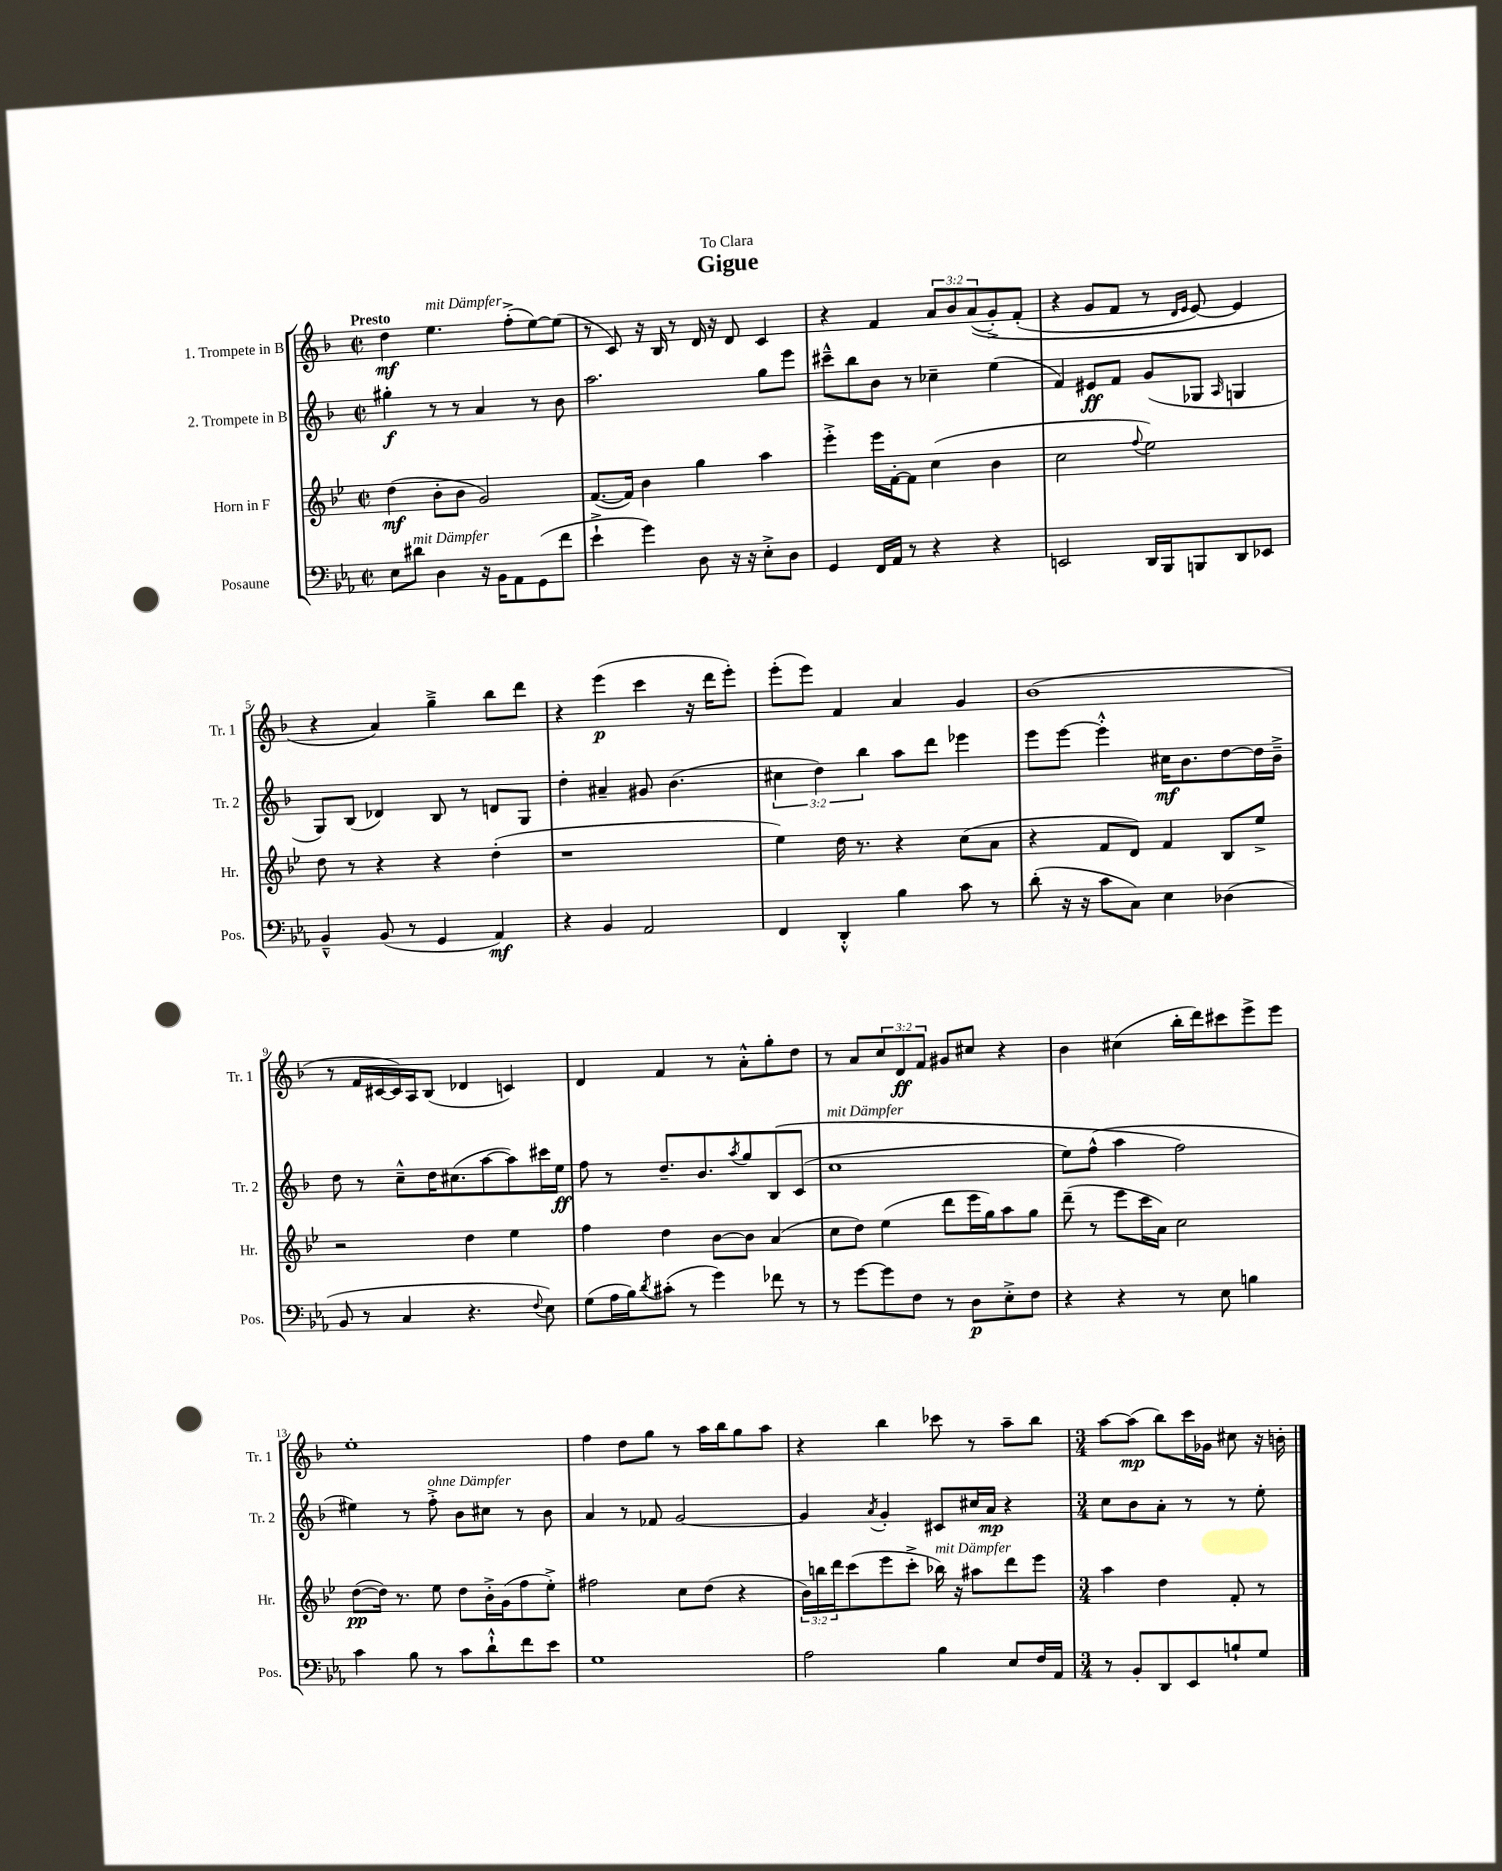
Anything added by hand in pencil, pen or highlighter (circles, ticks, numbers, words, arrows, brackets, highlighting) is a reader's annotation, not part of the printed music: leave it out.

**kern	**dynam	**kern	**dynam	**kern	**dynam	**kern	**dynam
*part4	*part4	*part3	*part3	*part2	*part2	*part1	*part1
*staff4	*staff4	*staff3	*staff3	*staff2	*staff2	*staff1	*staff1
*I"Posaune	*	*I"Horn in F	*	*I"2. Trompete in B	*	*I"1. Trompete in B	*
*I'Pos.	*	*I'Hr.	*	*I'Tr. 2	*	*I'Tr. 1	*
*clefF4	*	*clefG2	*	*clefG2	*	*clefG2	*
*k[b-e-a-]	*	*k[b-e-]	*	*k[b-]	*	*k[b-]	*
*M2/2	*	*M2/2	*	*M2/2	*	*M2/2	*
*met(c|)	*	*met(c|)	*	*met(c|)	*	*met(c|)	*
=1	=1	=1	=1	=1	=1	=1	=1
!	!	!	!	!	!	!LO:TX:a:B:t=Presto	!
8E-\L	.	(4dd\	mf	4gg#X'\	f	4dd\	mf
!LO:TX:a:i:t=mit Dämpfer	!	!	!	!	!	!	!
8d#X\J	.	.	.	.	.	.	.
!	!	!	!	!	!	!LO:TX:a:i:t=mit Dämpfer	!
4D\	.	8b-'\L	.	8r	.	4.ee\	.
.	.	8b-\J	.	8r	.	.	.
16r	.	2g/)	.	4a/	.	.	.
16BB-\KL	.	.	.	.	.	.	.
8AA-\	.	.	.	.	.	(8ff'^\L	.
(8GG\	.	.	.	8r	.	[8ee\)	.
8f\J	.	.	.	8b-\	.	(8ee\J]	.
=2	=2	=2	=2	=2	=2	=2	=2
4e-`^\	.	([8.f/L	.	2.aa\	.	8r	.
.	.	.	.	.	.	8c/)	.
.	.	16f/Jk])	.	.	.	.	.
4g\)	.	4b-\	.	.	.	16r	.
.	.	.	.	.	.	16B-/	.
.	.	.	.	.	.	8r	.
8D\	.	4gg\	.	.	.	16d/	.
.	.	.	.	.	.	16r	.
16r	.	.	.	.	.	8d/	.
16r	.	.	.	.	.	.	.
8E-'^\L	.	4aa\	.	8gg\L	.	4c/	.
8D\J	.	.	.	8eee\J	.	.	.
=3	=3	=3	=3	=3	=3	=3	=3
4GG/	.	4eee-'^\	.	8ccc#X~^^\L	.	4r	.
.	.	.	.	8bb-\	.	.	.
16FF/LL	.	16eee-\LL	.	8b-\J	.	4f/	.
16AA-/JJ	.	[16f'\J	.	.	.	.	.
8r	.	8f\J]	.	8r	.	.	.
4r	.	(4cc\	.	4cc-X~\	.	12a/L	.
.	.	.	.	.	.	12b-/	.
.	.	.	.	.	.	((12a/	.
4r	.	4b-\	.	(4ee\	.	8g'^/)	.
.	.	.	.	.	.	(8f'/J	.
=4	=4	=4	=4	=4	=4	=4	=4
2EEn/	.	2cc\	.	4f/)	.	4r	.
.	.	.	.	8e#X/L	ff	8g/L	.
.	.	.	.	8f/J	.	8f/J	.
.	.	8qqff/	.	.	.	.	.
16DD/LL	.	2ee-\)	.	(8g/L	.	8r	.
16BBB-/J	.	.	.	.	.	.	.
.	.	.	.	.	.	16qqd/LL	.
.	.	.	.	.	.	16qqe/JJ	.
8BBBn/	.	.	.	8G-X/J	.	[8e/)	.
.	.	.	.	16qqA/	.	.	.
8DD/	.	.	.	4Gn/	.	4e/]	.
8EE-X/J	.	.	.	.	.	.	.
!!LO:LB:g=z
=5	=5	=5	=5	=5	=5	=5	=5
4BB-~^^/	.	8dd\	.	8G/L)	.	4r	.
.	.	8r	.	(8B-/J	.	.	.
(8BB-/	.	4r	.	4d-X/)	.	4a/)	.
8r	.	.	.	.	.	.	.
4GG/	.	4r	.	8B-/	.	4gg~^\	.
.	.	.	.	8r	.	.	.
4AA-/)	mf	(4dd'\	.	8dn/L	.	8bb-\L	.
.	.	.	.	8G/J	.	8ddd\J	.
=6	=6	=6	=6	=6	=6	=6	=6
4r	.	1r	.	4dd'\	.	4r	.
4BB-/	.	.	.	4a#X~/	.	(4eee\	p
2AA-/	.	.	.	8g#X/	.	4ccc\	.
.	.	.	.	(4.b-\	.	.	.
.	.	.	.	.	.	16r	.
.	.	.	.	.	.	16ddd\KL	.
.	.	.	.	.	.	8eee'\J)	.
=7	=7	=7	=7	=7	=7	=7	=7
4FF/	.	4ee-\)	.	6cc#X\	.	(8eee'\L	.
.	.	.	.	.	.	8eee\J)	.
.	.	.	.	6dd\)	.	.	.
4DD'^^/	.	16dd\	.	.	.	4f/	.
.	.	8.r	.	.	.	.	.
.	.	.	.	6bb-\	.	.	.
4B-\	.	4r	.	8aa\L	.	4a/	.
.	.	.	.	8ddd\J	.	.	.
8c\	.	(8cc\L	.	4eee-X\	.	4g/	.
8r	.	8a\J	.	.	.	.	.
=8	=8	=8	=8	=8	=8	=8	=8
(8d'\	.	4r	.	8eee\L	.	(1b-	.
16r	.	.	.	[8eee\J	.	.	.
16r	.	.	.	.	.	.	.
8c\L	.	8f/L	.	4eee'^^\]	.	.	.
8C\J)	.	8d/J)	.	.	.	.	.
4E-\	.	4f/	.	16cc#X\KL	mf	.	.
.	.	.	.	8.b-\	.	.	.
(4D-X\	.	8B-/L	.	[8dd\	.	.	.
.	.	8ee-^/J	.	16dd\L]	.	.	.
.	.	.	.	16b-~^\JJ	.	.	.
!!LO:LB:g=z
=9	=9	=9	=9	=9	=9	=9	=9
8BB-/	.	2r	.	8dd\	.	8r	.
8r	.	.	.	8r	.	16f/LL	.
.	.	.	.	.	.	[16c#X/	.
4C/	.	.	.	8cc~^^\L	.	16c#/])	.
.	.	.	.	.	.	16A/J	.
.	.	.	.	16dd\K	.	(8B-/J	.
.	.	.	.	(8.cc#X\	.	.	.
4.r	.	4dd\	.	.	.	4d-X/	.
.	.	.	.	[8aa\	.	.	.
.	.	4ee-\	.	8aa\])	.	4cn/)	.
8qqF/	.	.	.	.	.	.	.
8E-\)	.	.	.	16ccc#X\L	.	.	.
.	.	.	.	16ee\JJ	ff	.	.
=10	=10	=10	=10	=10	=10	=10	=10
(8G\L	.	4ff\	.	8ff\	.	4d/	.
16A-\L	.	.	.	8r	.	.	.
16B-\J)	.	.	.	.	.	.	.
8qd/	.	.	.	.	.	.	.
(8c#X'\J	.	4dd\	.	8.dd~/L	.	4f/	.
8r	.	.	.	.	.	.	.
.	.	.	.	8.b-/	.	.	.
4g\)	.	[8b-\L	.	.	.	8r	.
.	.	.	.	8qaa/	.	.	.
.	.	8b-\J]	.	8gg/	.	8a'^^\L	.
8f-X\	.	(4a/	.	(8B-/	.	8gg'\	.
8r	.	.	.	(8c/J	.	8dd\J	.
=11	=11	=11	=11	=11	=11	=11	=11
!	!	!	!	!LO:TX:a:i:t=mit Dämpfer	!	!	!
8r	.	8cc\L	.	1cc	.	8r	.
[8g\L	.	8dd\J)	.	.	.	8a/L	.
8g\]	.	(4ee-\	.	.	.	12cc/	.
.	.	.	.	.	.	12d/	ff
8F\J	.	.	.	.	.	.	.
.	.	.	.	.	.	12f/J	.
8r	.	8ddd\L	.	.	.	8g#X/L	.
8D\L	p	16eee-\L	.	.	.	8cc#X/J	.
.	.	16gg\J)	.	.	.	.	.
8E-'^\	.	8aa\	.	.	.	4r	.
8F\J	.	8gg\J	.	.	.	.	.
=12	=12	=12	=12	=12	=12	=12	=12
4r	.	(8ddd~\	.	8ee\L)	.	4b-\	.
.	.	8r	.	(8ff^^\J	.	.	.
4r	.	8eee-\L	.	4aa\	.	(4cc#X\	.
.	.	16ccc\L	.	.	.	.	.
.	.	16a\JJ)	.	.	.	.	.
8r	.	2cc\	.	2ff\)	.	16bb-'\LL	.
.	.	.	.	.	.	16ddd\J)	.
8E-\	.	.	.	.	.	8ccc#X\	.
4Bn\	.	.	.	.	.	8eee^\	.
.	.	.	.	.	.	8eee\J	.
!!LO:LB:g=z
=13	=13	=13	=13	=13	=13	=13	=13
4c\	.	([8dd\L	pp	4ee#X\)	.	1ee'	.
.	.	16dd\Jk])	.	.	.	.	.
.	.	8.r	.	.	.	.	.
8B-\	.	.	.	8r	.	.	.
!	!	!	!	!LO:TX:a:i:t=ohne Dämpfer	!	!	!
8r	.	8ee-\	.	8ff'^\	.	.	.
8c\L	.	8dd\L	.	8b-\L	.	.	.
8d`^^\	.	16b-'^\L	.	8cc#X\J	.	.	.
.	.	(16g\J	.	.	.	.	.
8f\	.	8ff\	.	8r	.	.	.
8e-\J	.	8ee-'^\J)	.	8b-\	.	.	.
=14	=14	=14	=14	=14	=14	=14	=14
1G	.	2ff#X\	.	4a/	.	4ff\	.
.	.	.	.	8r	.	8dd\L	.
.	.	.	.	8f-X/	.	8gg\J	.
.	.	8cc\L	.	[2g/	.	8r	.
.	.	(8dd\J	.	.	.	16aa\LL	.
.	.	.	.	.	.	16bb-\J	.
.	.	4r	.	.	.	8gg\	.
.	.	.	.	.	.	8aa\J	.
=15	=15	=15	=15	=15	=15	=15	=15
2A-\	.	24b-\LL)	.	4g/]	.	4r	.
.	.	24bbn\	.	.	.	.	.
.	.	24ddd\J	.	.	.	.	.
.	.	(8ccc\	.	.	.	.	.
.	.	.	.	8qa/	.	.	.
.	.	8eee-\	.	4g'/	.	4bb-\	.
.	.	8ccc'^\J	.	.	.	.	.
!	!	!LO:TX:a:i:t=mit Dämpfer	!	!	!	!	!
4B-\	.	16bb-X\)	.	8c#X/L	.	8ccc-X\	.
.	.	16r	.	.	.	.	.
.	.	8aa#X\L	.	16cc#X/L	.	8r	.
.	.	.	.	16a/JJ	mp	.	.
8E-/L	.	8ddd\	.	4r	.	8aa~\L	.
16F/L	.	8eee-\J	.	.	.	8bb-\J	.
16AA-/JJ	.	.	.	.	.	.	.
=16	=16	=16	=16	=16	=16	=16	=16
*M3/4	*	*M3/4	*	*M3/4	*	*M3/4	*
8r	.	4aa\	.	8cc\L	.	[8aa\L	.
8BB-'/L	.	.	.	8b-\	.	(8aa\J]	mp
8DD/	.	4dd\	.	8a'\J	.	8bb-\L)	.
8EE-/	.	.	.	8r	.	16ccc\L	.
.	.	.	.	.	.	16g-X\JJ	.
8Bn`/	.	8f'/	.	8r	.	8cc#X\	.
8G/J	.	8r	.	8ee'\	.	16r	.
.	.	.	.	.	.	16bn'\	.
==	==	==	==	==	==	==	==
*-	*-	*-	*-	*-	*-	*-	*-
